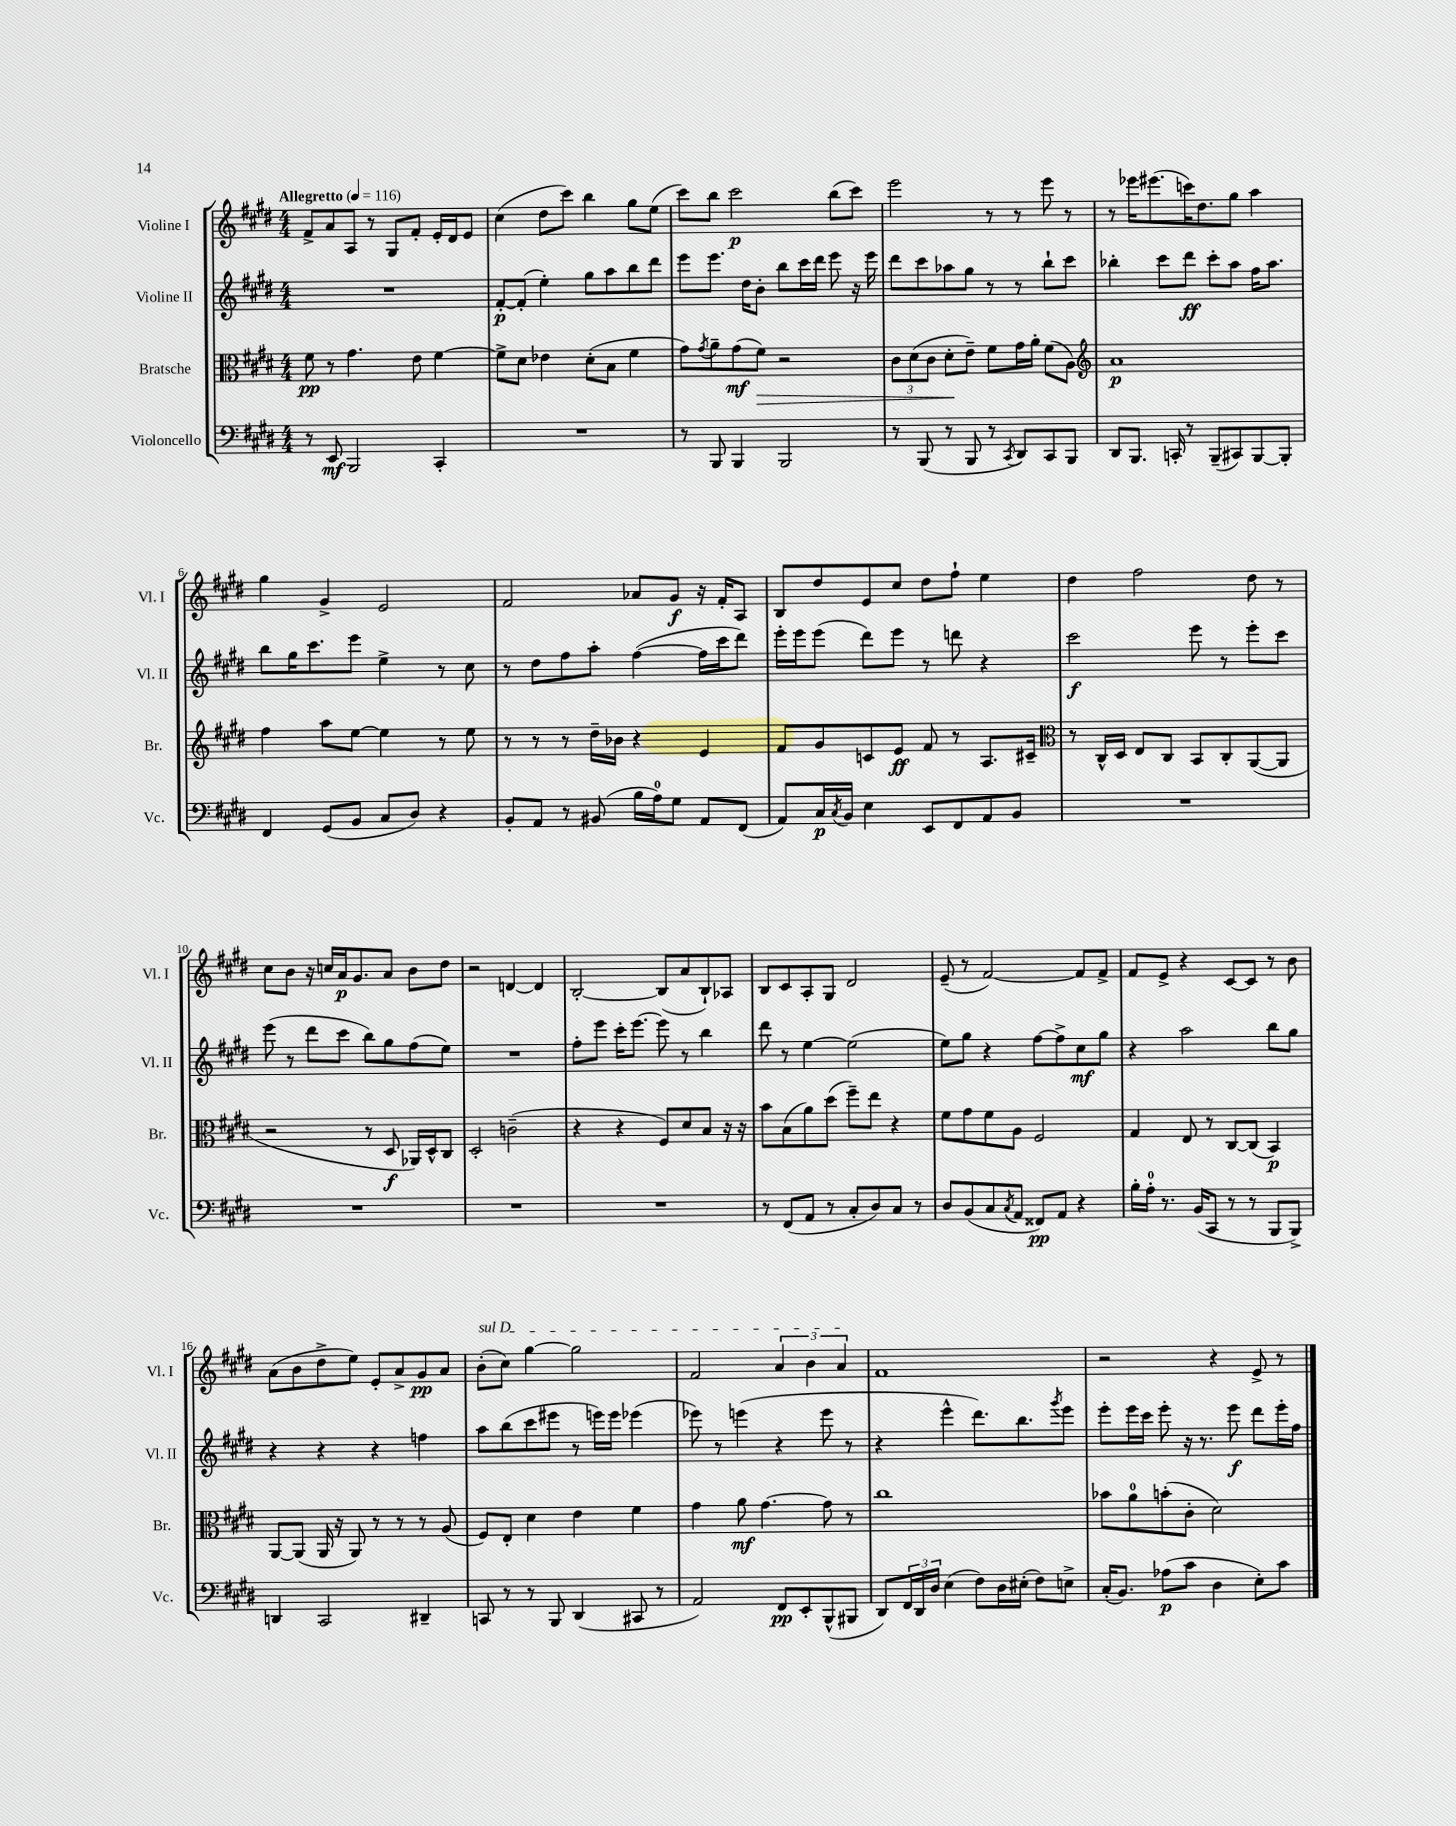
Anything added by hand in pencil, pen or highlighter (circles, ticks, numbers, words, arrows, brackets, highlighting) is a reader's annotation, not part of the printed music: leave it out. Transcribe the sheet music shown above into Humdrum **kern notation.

**kern	**kern	**kern	**kern
*staff4	*staff3	*staff2	*staff1
*clefF4	*clefC3	*clefG2	*clefG2
*k[f#c#g#d#]	*k[f#c#g#d#]	*k[f#c#g#d#]	*k[f#c#g#d#]
*M4/4	*M4/4	*M4/4	*M4/4
*MM116	*MM116	*MM116	*MM116
8r	8f#\	1r	8f#^/L
8EE/	8r	.	8a/
2BBB/	4.g#\	.	8A/J
.	.	.	8r
.	.	.	8G#/L
.	8e\	.	8f#'/J
4CC#'/	[4f#\	.	16e'/LL
.	.	.	16d#/J
.	.	.	8e/J
=	=	=	=
1r	8f#^\]L	[8f#'/L	(4cc#\
.	8d#\J	(8f#'/]J	.
.	4e-\	4ee'\)	8dd#\L
.	.	.	8ccc#\J)
.	(8d#'\L	8gg#\L	4bb\
.	8B\J	8aa\	.
.	4f#\	8bb\	8gg#\L
.	.	8ddd#\J	(8ee\J
=	=	=	=
8r	8g#\L)	8eee\L	8ccc#\L)
.	8qg#/	.	.
8BBB/	8a~\	8.eee\J	8bb\J
4BBB/	(8g#\	.	2ccc#\
.	.	16dd#\LK	.
.	8f#\J)	8b'\J	.
2BBB/	2r	8bb\L	.
.	.	16ccc#\L	.
.	.	16ddd#\JJ	.
.	.	8eee\	(8bb\L
.	.	16r	8ccc#\J)
.	.	16eee\	.
=	=	=	=
8r	12c#\L	8ddd#\L	2eee\
.	(12d#\	.	.
(8BBB/	.	8ccc#\	.
.	12c#\J	.	.
8r	8d#'\L	8aa-\	.
8BBB/	8e~\J)	8gg#\J	.
8r	8f#\L	8r	8r
8qCC#/	.	.	.
8DD#/L)	16g#\L	8r	8r
.	16a'\JJ	.	.
8CC#/	(8f#\L	8bb`\L	8eee\
8BBB/J	8A\J)	8ccc#\J	8r
=	=	=	=
*	*clefG2	*	*
8DD#/L	1a	4bb-'\	8r
8.BBB/J	.	.	16eee-\LK
.	.	.	(8.eee#\
.	.	8ccc#\L	.
16CC'/	.	.	.
8r	.	8ddd#\J	16ccc\K)
.	.	.	8.dd#\
(8BBB~/L	.	8ccc#'\L	.
8CC#/)	.	8aa\J	8gg#\J
[8BBB/	.	16ff#\LK	4aa\
.	.	8.aa\J	.
8BBB'/]J	.	.	.
=	=	=	=
4FF#/	4ff#\	8bb\L	4gg#\
.	.	16gg#\K	.
.	.	8.ccc#\	.
(8GG#/L	8aa\L	.	4g#^/
8BB/J	[8ee\J	8eee\J	.
8C#/L	4ee\]	4ee^\	2e/
8D#/J)	.	.	.
4r	8r	8r	.
.	8ee\	8cc#\	.
=	=	=	=
8BB'/L	8r	8r	2f#/
8AA/J	8r	8dd#\L	.
8r	8r	8ff#\	.
(8BB#/	16dd#~\LL	8aa'\J	.
.	16b-\JJ	.	.
16B\LL	4r	([4ff#\	8a-/L
16A\J)	.	.	.
8G#\J	.	.	8g#/J
8AA/L	4e/	16ff#\]LL	16r
.	.	16ccc#\J	16f#'/LK
(8FF#/J	.	8ddd#\J)	8A/J
=	=	=	=
8AA/L)	8f#/L	16eee'\LL	8B/L
.	.	16eee\J	.
16C#/L	8g#/	(8eee\J	8dd#/
8qC#/	.	.	.
16BB/JJ	.	.	.
4E\	8c/	8ddd#\L)	8e/
.	8e/J	8eee\J	8cc#/J
8EE/L	8f#/	8r	8dd#\L
8FF#/	8r	8ddd\	8ff#`\J
8AA/	8.A/L	4r	4ee\
8BB/J	.	.	.
.	16c#~/Jk	.	.
=	=	=	=
*	*clefC3	*	*
1r	8r	2ccc#\	4dd#\
.	16C#^^/LL	.	.
.	16D#/JJ	.	.
.	8E/L	.	2ff#\
.	8C#/J	.	.
.	8BB/L	8eee\	.
.	8C#'/	8r	.
.	([8AA/	8eee'\L	8dd#\
.	8AA/]J	8ccc#\J	8r
=	=	=	=
1r	2r	(8eee\	8cc#\L
.	.	8r	8b\J
.	.	8ddd#\L	16r
.	.	.	16cc/LL
.	.	8ccc#\J	16a/J
.	.	.	8.g#/
.	8r	8bb\L)	.
.	8D#/	8gg#\	8a/J
.	16AA-/LL)	(8ff#\	8b\L
.	16D#^^/J	.	.
.	8C#/J	8ee\J)	8dd#\J
=	=	=	=
1r	2D#'/	1r	2r
.	(2c~\	.	[4d/
.	.	.	4d/]
=	=	=	=
1r	4r	8ff#'\L	[2B'/
.	.	8eee\J	.
.	4r	16ccc#'\LK	.
.	.	[8.eee\J	.
.	8F#/L)	8eee\]	(8B/]L
.	8d#/	8r	8a/
.	8B/J	4bb\	8B`/)
.	16r	.	8A-/J
.	16r	.	.
=	=	=	=
8r	8b\L	8ddd#\	8B/L
(8FF#/L	(8B\	8r	8c#/
8AA/J	8a\)	[4ee\	8A'/
8r	(8dd#\J	.	8G#/J
8C#'/L	8ff#~\L)	(2ee\]	2d#/
8D#/)	8ee\J	.	.
8C#/J	4r	.	.
8r	.	.	.
=	=	=	=
8D#/L	8f#\L	8ee\L)	(8e~/
(8BB/	8g#\	8gg#\J	8r
8C#/	8f#\	4r	[2f#/)
8qC#/	.	.	.
8AA/J	8A\J	.	.
8FF##/L)	2F#/	[8ff#\L	.
8AA/J	.	8ff#^\]	.
4r	.	8cc#\	8f#/]L
.	.	8gg#\J	8f#^/J
=	=	=	=
16B'\LL	4G#/	4r	8f#/L
16A'\JJ	.	.	.
8.r	.	.	8e^/J
.	8E/	2aa\	4r
(16BB/LK	.	.	.
8CC#/J	8r	.	.
8r	[8C#/L	.	[8c#/L
8r	(8C#/]J	.	8c#/]J
8BBB/L	4BB/)	8bb\L	8r
8BBB^/J)	.	8gg#\J	8b\
=	=	=	=
4DD/	[8AA/L	4r	(8a\L
.	(8AA/]J	.	8b\
2CC#/	16AA/	4r	8dd#^\
.	16r	.	.
.	8AA/)	.	8ee\J)
.	8r	4r	8e'/L
.	8r	.	8a^/
4DD#~/	8r	4ff\	8g#/
.	(8A/	.	8a/J
=	=	=	=
8CC/	8F#/L)	8aa\L	(8b'\L
8r	8E'/J	(8bb\	8cc#\J)
8r	4d#\	8ccc#\	[4gg#\
8BBB/	.	8eee#\J	.
(4DD#/	4e\	8r	2gg#\]
.	.	16eee\LL)	.
.	.	16eee\JJ	.
8CC#/	4f#\	(4eee-\	.
8r	.	.	.
=	=	=	=
2AA/)	4g#\	8eee-\)	2f#/
.	.	8r	.
.	8a\	(4eee\	.
.	[4.g#\	.	.
8FF#/L	.	4r	6a/
8EE'/	.	.	.
.	.	.	6b\
(8BBB^^/	8g#\]	8eee\	.
.	.	.	6a/
8BBB#/J	8r	8r	.
=	=	=	=
8DD#/L)	1cc#	4r	1f#
24FF#/L	.	.	.
24DD#/	.	.	.
24D#/JJ	.	.	.
(4E\	.	4eee^^\	.
8F#\L)	.	8.ddd#\L)	.
16D#\L	.	.	.
(16E#'\JJ	.	8.bb\	.
8F#\L)	.	.	.
.	.	8qggg#/	.
8E^\J	.	8eee\J	.
=	=	=	=
(16C#'/LK	8b-\L	8eee'\L	2r
8.BB/J)	.	.	.
.	8a\	16eee\L	.
.	.	16ccc#\JJ	.
(8A-\L	(8b'\	8eee'\	.
8c#\J	8c#'\J	16r	.
.	.	8.r	.
4D#\	2d#\)	.	4r
.	.	8eee\	.
8E'\L)	.	8ddd#\L	8e^/
8c#\J	.	16eee'\L	8r
.	.	16ff#\JJ	.
==	==	==	==
*-	*-	*-	*-
